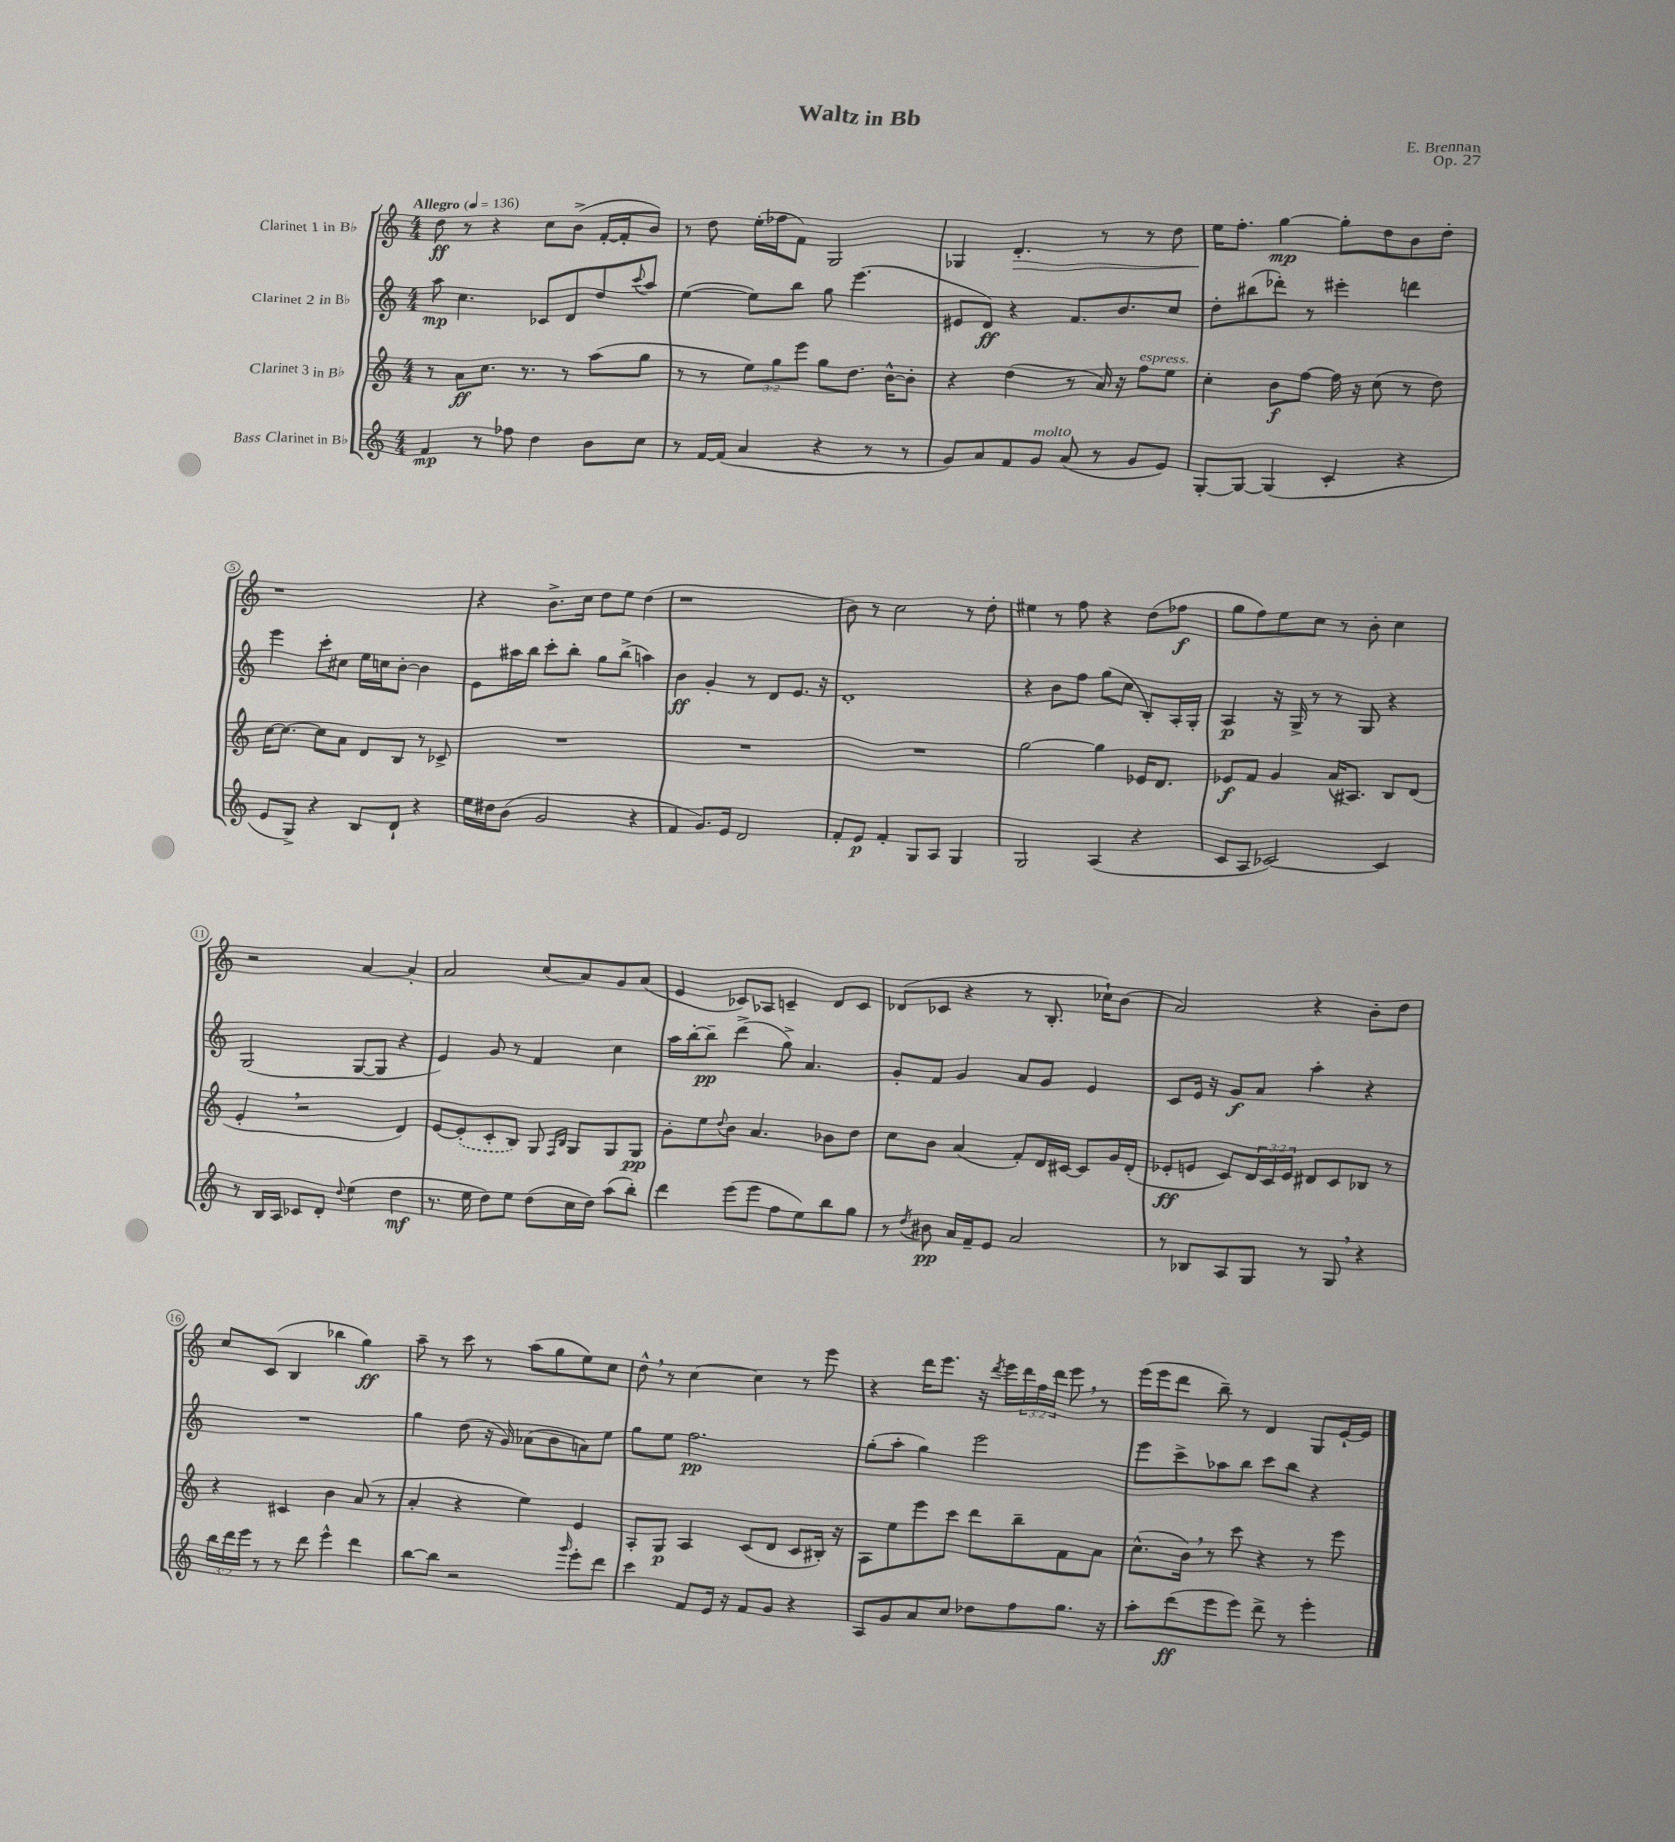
\header { title = "Waltz in Bb" composer = "E. Brennan" opus = "Op. 27" }
<<
\new StaffGroup <<
\new Staff = "s0" \with { instrumentName = "Clarinet 1 in Bb" } {
    \clef treble \key c \major \numericTimeSignature \time 4/4 \override Staff.TupletNumber.text = #tuplet-number::calc-fraction-text \tempo "Allegro" 4 = 136
    d''8\ff r8 r4 c''8 b'8->( f'16~-. f'16-. b'8) |
    r8 d''8 e''16-.( fes''16 f'8) g2 |
    ges4 d'4.-.\> r8 r8 d''8 |
    e''16\! f''8.-. g''4~\mp g''8-. d''8 b'8 d''8-. |
    r1 |
    r4 b'8.-> c''16 d''8 e''8 d''4( |
    r1 |
    b'8) r8 c''2 r8 d''8-. |
    eis''4 r8 f''8 r4 d''8( fes''8\f |
    g''8 f''8) e''8 c''8 r8 b'8-. c''4 |
    r2 a'4~ a'4-. |
    a'2 c''8( a'8) g'8 a'8( |
    e'4 ces'8) aes8 c'4-- d'8 c'8 |
    des'8( ces'8 r4 r8 b8.-. ces''16-!) b'8( |
    a'2) r4 b'8-. d''8 |
    c''8 c'8( b4 bes''4 g''4\ff) |
    a''8-- r8 c'''8 r8 a''8( g''8 e''8) c''8 |
    d''8-^ \breathe r8 c''4~ c''4 r8 e'''8 |
    r4 d'''16 e'''8. r16 \acciaccatura { d'''8 } e'''16 \tuplet 3/2 { d'''16 f''16 d'''16 } e'''8 \breathe r8 |
    e'''16( e'''16 d'''8 b''8--) r8 d'4 g8 e'16~-! e'16 \bar "|." |
}
\new Staff = "s1" \with { instrumentName = "Clarinet 2 in Bb" } {
    \clef treble \key c \major \numericTimeSignature \time 4/4
    a''8\mp c''4. ces'8 d'8 d''8 \appoggiatura { c'''8 } a''8 |
    e''4~( e''8) b''8 g''8 e'''4.( |
    eis'8 d'8\ff) r4 f'8. b'8. c''8 |
    d''8-. bis''8( des'''8-.) r8 eis'''4-. d'''4 |
    e'''4 c'''8-. cis''8 e''16 c''16 b'8~-. b'4 |
    e'8 ais''16 b''16 c'''8-. b''8-. g''8 b''8->( a''4) |
    b'4\ff g'4-. r8 d'8 e'8. r16 |
    d'1-. |
    r4 b'8 f''8 g''8( c''8 b8-.) a16-. g16-. |
    a4\p r16 g16-> r8 r8 g8 r4 |
    g2( g8~ g8 r4 |
    e'4) g'8 r8 f'4 c''4 |
    a''16 b''16~-. b''8--\pp d'''4->( g''8->) a'4. |
    g'8-. f'8 g'4 a'8 g'8 e'4 |
    c'8 e'16 r16 g'8\f a'8 a''4-. r4 |
    R1 |
    g''4 d''8( r16 g'16) aes'8( b'8 a'8) e''8 |
    g''8 e''8 f''2.\pp |
    g''8-.( a''8-. g''4) e'''2 |
    e'''8 c'''8-> aes''8 b''8 c'''8 b''8 r4 \bar "|." |
}
\new Staff = "s2" \with { instrumentName = "Clarinet 3 in Bb" } {
    \clef treble \key c \major \numericTimeSignature \time 4/4 \override Staff.TupletNumber.text = #tuplet-number::calc-fraction-text
    r8 a'8\ff c''8. r8. r8 a''8( g''8 |
    r8 r8 \tuplet 3/2 { e''8) g''8 e'''8 } g''8 d''8. b'16~-^ b'8-. |
    r4 d''4( r8 a'16) r16 f''8^\markup { \italic "espress." } e''8 |
    c''4-. b'8\f f''8~ f''16 r16 c''8( r8 d''8) |
    c''16~ c''8.~ c''8 a'8 d'8 b8 r8 ces'8-> |
    R1 |
    R1 |
    R1 |
    g''2~ g''4 ees'16 d'8. |
    ees'8\f f'8 g'4 a'16( ais8.) b8 d'8( |
    e'4-. \breathe r2 d'4) |
    e'8~ \once \slurDashed e'8-.( c'8-. b8) g8 \grace { f16 b16 } g8 g8 g8\pp |
    g'8-. e''8 \appoggiatura { d''8 } b'8 a'4. bes'8 d''8 |
    c''8 b'8 a'4( f'8-.) d'16 cis'16~ cis'8 g'16 d'16-.( |
    ees'8-.\ff e'8 c'8) \tuplet 3/2 { d'16 c'16 e'16 } dis'8 c'8 bes8 r8 |
    r4 cis'4 b'4 a'8( r8 |
    a'4-. r4 e''4) e'4 |
    a8-. g8\p a4 c'8( d'8 c'8 bis16-.) r16 |
    a8 e''8 e'''8 c'''8 d'''8 b''8-- f'8 a'8 |
    c''8.-^( b'16) \breathe r8 c'''8 r4 r8 e'''8 \bar "|." |
}
\new Staff = "s3" \with { instrumentName = "Bass Clarinet in Bb" } {
    \clef treble \key c \major \numericTimeSignature \time 4/4 \override Staff.TupletNumber.text = #tuplet-number::calc-fraction-text
    f'4\mp r8 fes''8 d''4 b'8 c''8 |
    r8 f'16~ f'16( a'4 r4 r8 r8 |
    g'8) a'8 f'8 g'8^\markup { \italic "molto" } a'8( r8 g'8 e'8) |
    g8~-. g8~ g4( c'4-. r4 |
    e'8 g8->) r4 b8 d'8-! r4 |
    e''16 dis''16 b'8( g'2 r4 |
    f'4 g'8.) e'16 d'2 |
    f'8-. e'8\p f'4-. g8 a8 g4 |
    g2 a4( r4 |
    c'8 a8 ces'2~) ces'4 |
    r8 b16 a16 ces'8 d'8-. \appoggiatura { d''8 } e''4( d''4\mf |
    r8. e''16 d''8) e''8 d''8( c''16 d''16) a''8( b''8-.) |
    d'''4 e'''8( e'''8 f''8 e''8) b''8 g''8 |
    r8 \acciaccatura { d''8 } bis'8\pp a'16 f'16-- e'8 a'2 |
    r8 bes8 a8 g8 r8 g8 \breathe r4 |
    \tuplet 3/2 { b''16 d'''16 e'''16 } r8 r8 d'''8 e'''4-^ d'''4 |
    b''8~ b''8 r2 \grace { g'''16 } e'''8-. d'''8 |
    c'''4 f'8 e'16 r16 f'8 g'8 r4 |
    a8 g'8 a'8 c''8 des''8 f''8 g''8. r16 |
    a''8-. d'''8\ff( e'''8 e'''8) d'''8-> r8 e'''4-. \bar "|." |
}
>>
>>
\layout { \context { \Score \override BarNumber.stencil = #(make-stencil-circler 0.1 0.3 ly:text-interface::print) } }
